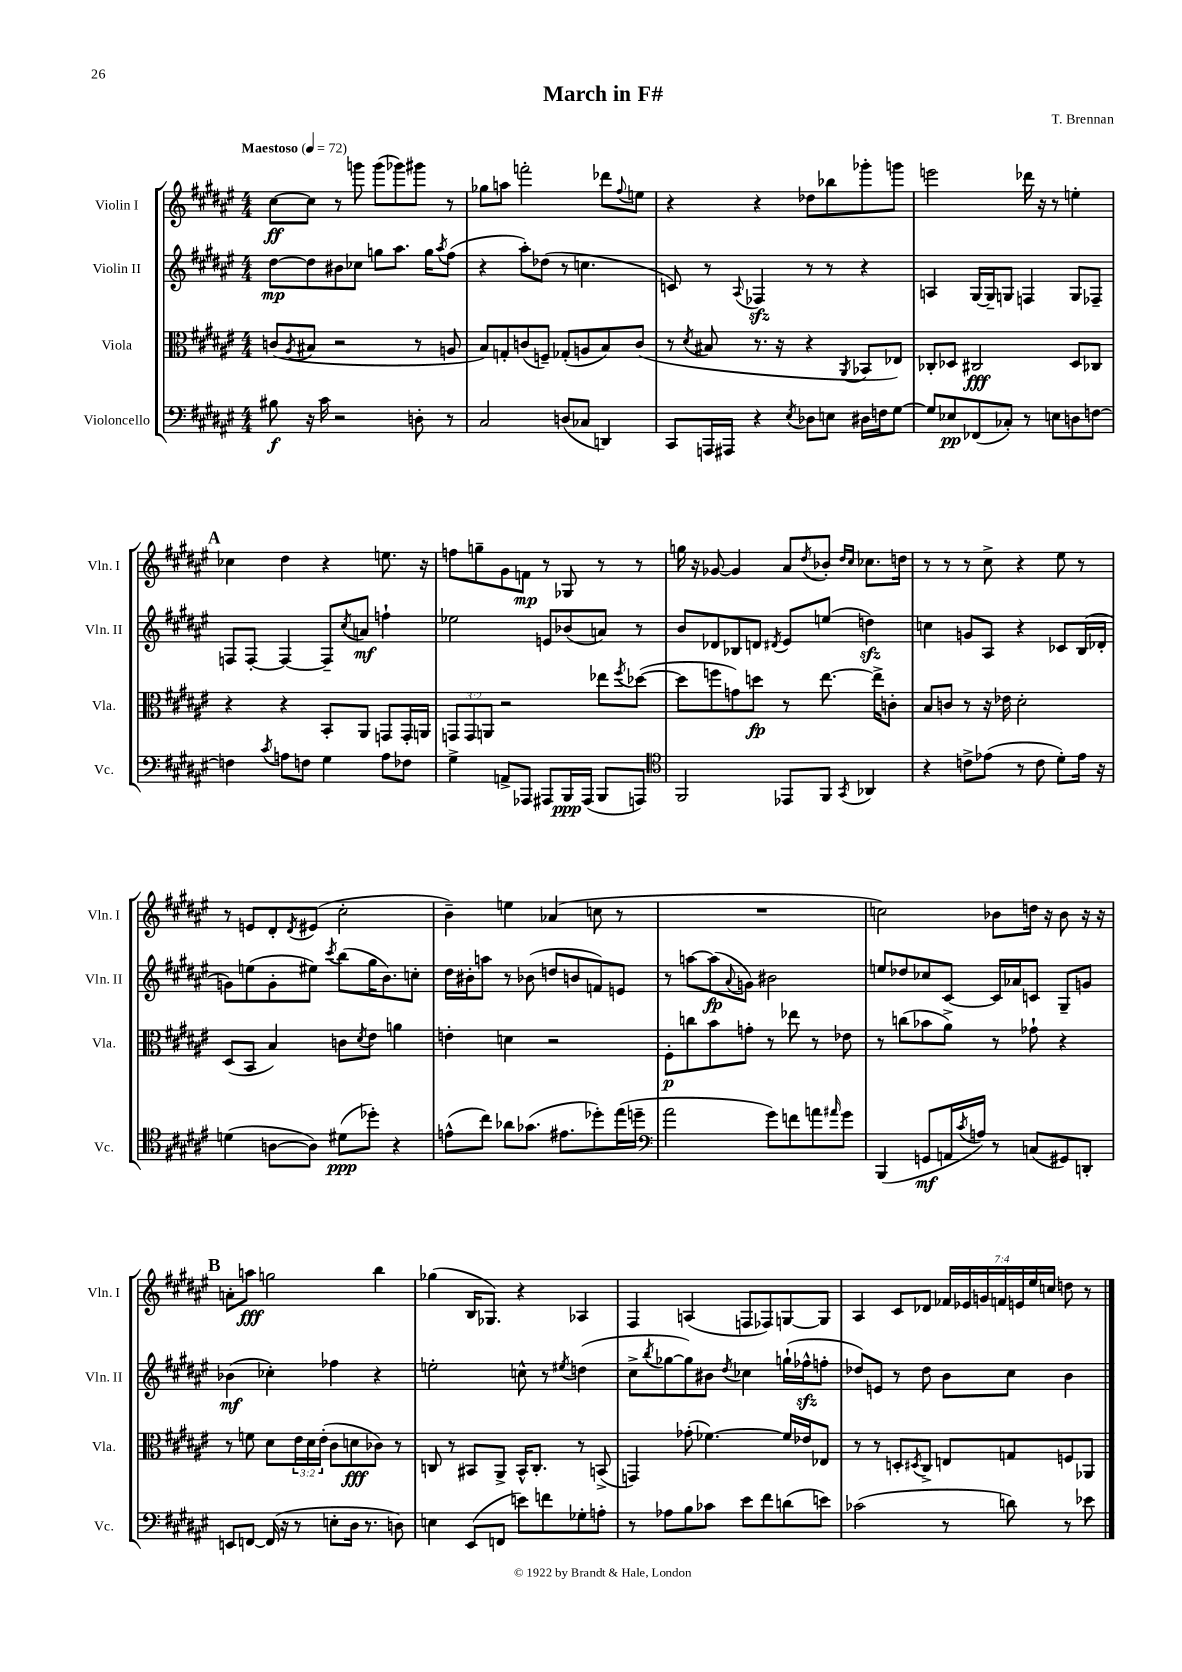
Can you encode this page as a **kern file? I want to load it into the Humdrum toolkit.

**kern	**dynam	**kern	**dynam	**kern	**dynam	**kern	**dynam
*part4	*part4	*part3	*part3	*part2	*part2	*part1	*part1
*staff4	*staff4	*staff3	*staff3	*staff2	*staff2	*staff1	*staff1
*I"Violoncello	*	*I"Viola	*	*I"Violin II	*	*I"Violin I	*
*I'Vc.	*	*I'Vla.	*	*I'Vln. II	*	*I'Vln. I	*
*clefF4	*	*clefC3	*	*clefG2	*	*clefG2	*
*k[f#c#g#d#a#e#]	*	*k[f#c#g#d#a#e#]	*	*k[f#c#g#d#a#e#]	*	*k[f#c#g#d#a#e#]	*
*M4/4	*	*M4/4	*	*M4/4	*	*M4/4	*
*MM72	*	*MM72	*	*MM72	*	*MM72	*
=1	=1	=1	=1	=1	=1	=1	=1
!	!	!	!	!	!	!LO:TX:a:B:t=Maestoso	!
8B#X\	f	(8cn/L	.	[8dd#\L	mp	[8cc#\L	ff
.	.	8qA#/	.	.	.	.	.
16r	.	8B#X/J	.	8dd#\]	.	8cc#\J]	.
16c#\	.	.	.	.	.	.	.
2r	.	2r	.	8b#X\	.	8r	.
.	.	.	.	8cc-X\J	.	8gggn\	.
.	.	.	.	8ggn\L	.	(8ggg\L	.
.	.	.	.	8.aa#\J	.	8ggg-X\)	.
8Dn'\	.	8r	.	.	.	8ggg#X\J	.
.	.	.	.	16gg\KL	.	.	.
.	.	.	.	8qaa#/	.	.	.
8r	.	8An/	.	(8ff#\J	.	8r	.
=2	=2	=2	=2	=2	=2	=2	=2
2C#/	.	8B/L)	.	4r	.	8gg-X\L	.
.	.	8Gn'/	.	.	.	8aan\J	.
.	.	(8cn/	.	8aa#'\L)	.	2fffn'\	.
.	.	8Fn~/J)	.	(8dd-X\J	.	.	.
(8Dn/L	.	(8G-X'/L	.	8r	.	.	.
8C-X/J	.	8An/	.	4.ccn\	.	.	.
4DDn/)	.	8B/)	.	.	.	8ddd-X\L	.
.	.	.	.	.	.	8qqff#/	.
.	.	(8c/J	.	.	.	8een\J	.
=3	=3	=3	=3	=3	=3	=3	=3
8CC#/L	.	8r	.	8cn/)	.	4r	.
.	.	8qd#/	.	.	.	.	.
16AAAn/L	.	8B#X/	.	8r	.	.	.
16AAA#X/JJ	.	.	.	.	.	.	.
.	.	.	.	8qqA#/	.	.	.
4r	.	8.r	.	4F-Xzz/	.	4r	.
.	.	16r	.	.	.	.	.
8qE#/	.	.	.	.	.	.	.
8D-X\L	.	4r	.	8r	.	8dd-X\L	.
8En\J	.	.	.	8r	.	8bb-X\	.
.	.	8qAA#/	.	.	.	.	.
16D#X\LL	.	8BB-X/L	.	4r	.	8ggg-X'\	.
16Fn\J	.	.	.	.	.	.	.
[8G#\J	.	8E-X/J)	.	.	.	8gggn\J	.
=4	=4	=4	=4	=4	=4	=4	=4
8G#/L]	.	8C-X'/L	.	4An/	.	2eeen\	.
8E-X/	pp	8D-X/J	.	.	.	.	.
(8FF-X/	.	2C#X/	fff	[16G#/LL	.	.	.
.	.	.	.	16G#~/J]	.	.	.
8C-X'/J)	.	.	.	8Gn/J	.	.	.
8r	.	.	.	4Fn/	.	16ddd-X\	.
.	.	.	.	.	.	16r	.
8En\L	.	.	.	.	.	8r	.
8Dn\	.	8D-/L	.	8G/L	.	4een'\	.
[8Fn\J	.	8C-X/J	.	8F-X~/J	.	.	.
!!LO:LB:g=z
!!LO:REH:place=s1:t=A
=5	=5	=5	=5	=5	=5	=5	=5
4Fn\]	.	4r	.	8Fn/L	.	4cc-X\	.
.	.	.	.	[8F'/J	.	.	.
8qc#/	.	.	.	.	.	.	.
8An\L	.	4r	.	4F/_	.	4dd#\	.
8Fn\J	.	.	.	.	.	.	.
4G#\	.	8BB'/L	.	8F~/L]	.	4r	.
.	.	.	.	8qcc#/	.	.	.
.	.	8AA#/J	.	8an/J	mf	.	.
8A\L	.	8GGn/L	.	4ffn`\	.	8.een\	.
8F-X\J	.	16GG'/L	.	.	.	.	.
.	.	16AAn/JJ	.	.	.	16r	.
=6	=6	=6	=6	=6	=6	=6	=6
4G#^\	.	12GGn/L	.	2ee-X\	.	8ffn\L	.
.	.	12GG/	.	.	.	.	.
.	.	.	.	.	.	8ggn~\	.
.	.	12AAn/J	.	.	.	.	.
8AAn^/L	.	2r	.	.	.	8g#\	.
8AAA-X/J	.	.	.	.	.	8fn\J	mp
8AAA#X/L	.	.	.	8en/L	.	8r	.
16BBB/L	ppp	.	.	(8b-X/	.	8G-X/	.
(16AAA#/JJ	.	.	.	.	.	.	.
8BBB/L	.	8ee-X\L	.	8an/J)	.	8r	.
.	.	8qff#/	.	.	.	.	.
8AAAn/J)	.	([8dd-X\J	.	8r	.	8r	.
=7	=7	=7	=7	=7	=7	=7	=7
*clefC4	*	*	*	*	*	*	*
2FF#/	.	8dd-\L]	.	8b/L	.	16ggn\	.
.	.	.	.	.	.	16r	.
.	.	8ffn\	.	8d-X/	.	[8g-X/	.
.	.	8gn\)	.	8B-X/	.	4g-/]	.
.	.	8ddn\J	fp	8dn/J	.	.	.
.	.	.	.	8qd#X/	.	.	.
8EE-X/L	.	8r	.	8e#/L	.	8a#/L	.
.	.	.	.	.	.	8qdd#/	.
8FF#/J	.	[8.ee#\	.	(8een/J	.	8b-X'/J	.
.	.	.	.	.	.	16qqdd#/LL	.
8qGG#/	.	.	.	.	.	16qqcc#/JJ	.
4AA-X/	.	.	.	4ddnzz\)	.	8.cc-X\L	.
.	.	16ee#^\KL]	.	.	.	.	.
.	.	8cn'\J	.	.	.	.	.
.	.	.	.	.	.	16ddn\Jk	.
=8	=8	=8	=8	=8	=8	=8	=8
4r	.	8B/L	.	4ccn\	.	8r	.
.	.	8cn/J	.	.	.	8r	.
8cn^\L	.	8r	.	8gn/L	.	8r	.
(8e-X\J	.	16r	.	8A#/J	.	8cc#^\	.
.	.	16e-X\	.	.	.	.	.
8r	.	2d#'\	.	4r	.	4r	.
8c\	.	.	.	.	.	.	.
8d#'\L)	.	.	.	8c-X/L	.	8ee#\	.
16e-\Jk	.	.	.	(16B/L	.	8r	.
16r	.	.	.	16d-X'/JJ	.	.	.
!!LO:LB:g=z
=9	=9	=9	=9	=9	=9	=9	=9
(4dn\	.	(8D#/L	.	8gn\L)	.	8r	.
.	.	8BB/J	.	(8een\	.	8en/L	.
[8An\L	.	4B/)	.	8g'\	.	8d#'/	.
.	.	.	.	.	.	8qd#/	.
8A\J])	.	.	.	8ee#X\J)	.	(8e#X/J	.
.	.	.	.	8qccc#/	.	.	.
(8d#X\L	ppp	8cn\L	.	(8bb\L	.	2cc#'\	.
.	.	8qd#/	.	.	.	.	.
8dd-X'\J)	.	8e#\J	.	16gg#\K	.	.	.
.	.	.	.	8.b\)	.	.	.
4r	.	4an\	.	.	.	.	.
.	.	.	.	8ccn'\J	.	.	.
=10	=10	=10	=10	=10	=10	=10	=10
(8en^^\L	.	4en'\	.	16dd#\LL	.	4b~\)	.
.	.	.	.	16b#X'\J	.	.	.
8cc#\J)	.	.	.	8aan\J	.	.	.
8a-X\L	.	4dn\	.	8r	.	4een\	.
(8.g-X\J	.	.	.	(8b-X\	.	.	.
.	.	2r	.	8ddn/L	.	(4a-X/	.
8.e#X\L	.	.	.	.	.	.	.
.	.	.	.	8bn/	.	.	.
8dd-X'\)	.	.	.	8fn/)	.	8ccn\	.
(16ee#\L	.	.	.	8en/J	.	8r	.
16ddn~\JJ	.	.	.	.	.	.	.
=11	=11	=11	=11	=11	=11	=11	=11
*clefF4	*	*	*	*	*	*	*
2a#\	.	8F#'\L	p	8r	.	1r	.
.	.	8ccn\	.	[8aan\L	.	.	.
.	.	8b\	.	(8aa\]	fp	.	.
.	.	.	.	8qqa#/	.	.	.
.	.	8gn'\J	.	8gn\J)	.	.	.
8g#\L)	.	8r	.	2b#X\	.	.	.
8fn\	.	8ee-X\	.	.	.	.	.
8an\	.	8r	.	.	.	.	.
16qqa#X/	.	.	.	.	.	.	.
8g#\J	.	8e-X\	.	.	.	.	.
=12	=12	=12	=12	=12	=12	=12	=12
(4BBB/	.	8r	.	8een/L	.	2ccn\)	.
.	.	(8ccn\L	.	8dd-X/	.	.	.
8GGn/L	mf	8b-X\	.	8cc-X/	.	.	.
16AAn/L	.	8a#^\J)	.	[8c#/J	.	.	.
8qc#/	.	.	.	.	.	.	.
16An/JJ)	.	.	.	.	.	.	.
8r	.	8r	.	16c#/LL]	.	8b-X\L	.
.	.	.	.	16a-X/J	.	.	.
(8Cn/L	.	8g-X`\	.	8cn/J	.	16ddn\Jk	.
.	.	.	.	.	.	16r	.
8GG#X/)	.	4r	.	8G#~/L	.	8b-\	.
8DDn'/J	.	.	.	8gn/J	.	16r	.
.	.	.	.	.	.	16r	.
!!LO:LB:g=z
!!LO:REH:place=s1:t=B
=13	=13	=13	=13	=13	=13	=13	=13
8EEn/L	.	8r	.	(4b-X\	mf	8an'\L	.
[8FFn/J	.	8fn\	.	.	.	8aan\J	fff
(16FF/]	.	8d#\L	.	4cc-X'\)	.	2ggn\	.
16r	.	.	.	.	.	.	.
8r	.	24e#\L	.	.	.	.	.
.	.	24d#\	.	.	.	.	.
.	.	(24e#'\JJ	.	.	.	.	.
8En'\L	.	8c#\L	.	4ff-X\	.	.	.
16D#\Jk	.	8dn\	fff	.	.	.	.
8.r	.	.	.	.	.	.	.
.	.	8c-X\J)	.	4r	.	4bb\	.
8Dn\)	.	8r	.	.	.	.	.
=14	=14	=14	=14	=14	=14	=14	=14
4En\	.	8Cn/	.	2een'\	.	(4gg-X\	.
.	.	8r	.	.	.	.	.
(8EE#/L	.	8BB#X/L	.	.	.	16B/KL	.
.	.	.	.	.	.	8.G-X/J)	.
8FFn/J	.	8AA#^/J	.	.	.	.	.
8en\L)	.	16BB#^^/KL	.	8ccn^^\	.	4r	.
.	.	8.C'/J	.	.	.	.	.
8fn\	.	.	.	8r	.	.	.
.	.	.	.	8qee#X/	.	.	.
8G-X'\	.	8r	.	(4ddn\	.	4A-X/	.
8An'\J	.	(8BBn^/	.	.	.	.	.
=15	=15	=15	=15	=15	=15	=15	=15
8r	.	4GGn/)	.	8cc#^\L	.	4F#/	.
.	.	.	.	8qbb/	.	.	.
8A-X\L	.	.	.	[8gg-X\	.	.	.
8B\	.	(8g-X'\	.	8gg-\])	.	(4An/	.
8c-X\J	.	[4.f-X\)	.	8b#X\J	.	.	.
.	.	.	.	8qdd#/	.	.	.
8e#\L	.	.	.	4cc-X\	.	8Fn/L	.
8f#\	.	.	.	.	.	8F-X/)	.
(8dn\	.	16f-/LL]	.	(16ggn`\LL	.	[8Gn/	.
.	.	16e-X/J	.	16ff-Xzz^^\J	.	.	.
8en\J)	.	8E-X/J	.	8ffn'\J	.	8G/J]	.
=16	=16	=16	=16	=16	=16	=16	=16
(2c-X\	.	8r	.	8dd-X/L)	.	4A#/	.
.	.	8r	.	8en/J	.	.	.
.	.	8Dn'/L	.	8r	.	8c#/L	.
.	.	8qD#X/	.	.	.	.	.
.	.	8C#^/J	.	8dd-\	.	8d-X/J	.
8r	.	8En/L	.	8b\L	.	28f-X/LL	.
.	.	.	.	.	.	28e-X/	.
.	.	.	.	.	.	28gn/	.
.	.	.	.	.	.	28fn/	.
8dn\)	.	8Gn/	.	8cc#\J	.	.	.
.	.	.	.	.	.	28en/	.
.	.	.	.	.	.	28ee#/	.
.	.	.	.	.	.	28ccn/JJ	.
8r	.	8Fn/	.	4b\	.	8ddn\	.
8e-X\	.	8AA-X/J	.	.	.	8r	.
==	==	==	==	==	==	==	==
*-	*-	*-	*-	*-	*-	*-	*-
